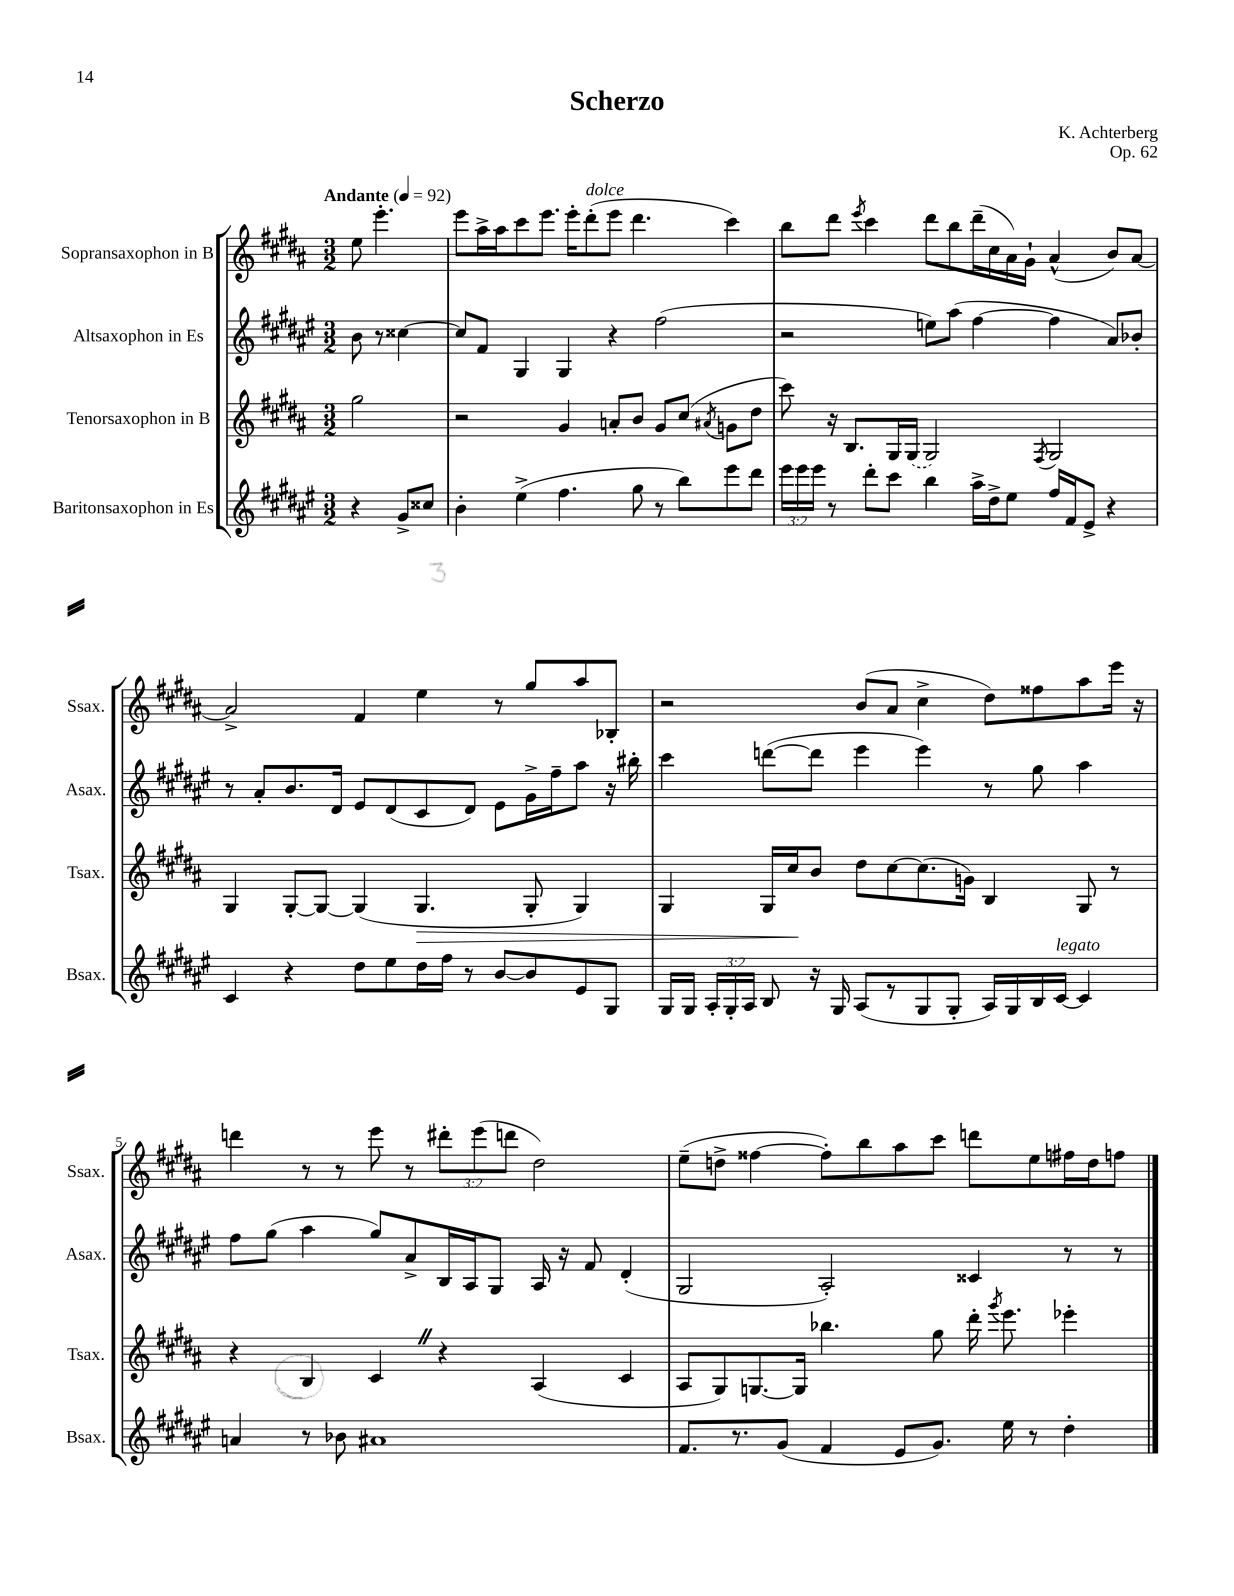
\header { title = "Scherzo" composer = "K. Achterberg" opus = "Op. 62" }
<<
\new StaffGroup <<
\new Staff = "s0" \with { instrumentName = "Sopransaxophon in B" shortInstrumentName = "Ssax." } {
    \clef treble \key b \major \numericTimeSignature \time 3/2 \override Staff.TupletNumber.text = #tuplet-number::calc-fraction-text \partial 2 \tempo "Andante" 4 = 92
    \autoBeamOff e''8 e'''4.-. |
    e'''8[ ais''16-> ais''16 cis'''8 e'''8.] e'''16[-. dis'''8-.^\markup { \italic "dolce" }( e'''8] dis'''4. cis'''4) |
    b''8[ dis'''8] \acciaccatura { e'''8 } cis'''4 dis'''8[ b''8 dis'''16--( cis''16 ais'16) gis'16]-! ais'4-^( b'8[) ais'8]~ |
    ais'2-> fis'4 e''4 r8 gis''8[ ais''8 bes8]-. |
    r2 b'8[( ais'8] cis''4-> dis''8[) fisis''8 ais''8 e'''16] r16 |
    d'''4 r8 r8 e'''8 r8 \tuplet 3/2 { dis'''8[-. e'''8( d'''8] } dis''2) |
    e''8[--( d''8]-> fisis''4~ fisis''8[-.) b''8 ais''8 cis'''8] d'''8[ e''8 fis''16 d''16 f''8] \bar "|." |
}
\new Staff = "s1" \with { instrumentName = "Altsaxophon in Es" shortInstrumentName = "Asax." } {
    \clef treble \key fis \major \numericTimeSignature \time 3/2 \partial 2
    \autoBeamOff b'8 r8 cisis''4~ |
    cisis''8[ fis'8] gis4 gis4 r4 fis''2( |
    r2 e''8[) ais''8]( fis''4~ fis''4 ais'8[) bes'8]-. |
    r8 ais'8[-. b'8. dis'16] eis'8[ dis'8( cis'8 dis'8]) eis'8[ gis'16-> fis''16-- ais''8] r16 bis''16-. |
    cis'''4 d'''8[~( d'''8] eis'''4 eis'''4) r8 gis''8 ais''4 |
    fis''8[ gis''8]( ais''4 gis''8[) ais'8-> b16 ais16 gis8] ais16 r16 fis'8 dis'4-.( |
    gis2 ais2-.) cisis'4 r8 r8 \bar "|." |
}
\new Staff = "s2" \with { instrumentName = "Tenorsaxophon in B" shortInstrumentName = "Tsax." } {
    \clef treble \key b \major \numericTimeSignature \time 3/2 \partial 2
    \autoBeamOff gis''2 |
    r2 gis'4 a'8[-. b'8] gis'8[ cis''8]( \acciaccatura { ais'8 } g'8[ dis''8] |
    cis'''8) r16 b8.[ gis16 \once \slurDashed gis16]( gis2) \acciaccatura { fis8 } gis2 |
    gis4 gis8[~-. gis8]~ gis4( gis4.\> gis8-. gis4) |
    gis4 gis16[ cis''16\! b'8] dis''8[ cis''8~ cis''8.( g'16]) b4 gis8 r8 |
    r4 b4 cis'4 \once \override BreathingSign.text = \markup { \musicglyph "scripts.caesura.straight" } \breathe r4 ais4( cis'4 |
    ais8[ gis8) g8.~ g16] bes''4. gis''8 dis'''16-. \acciaccatura { gis'''8 } e'''8. ees'''4-. \bar "|." |
}
\new Staff = "s3" \with { instrumentName = "Baritonsaxophon in Es" shortInstrumentName = "Bsax." } {
    \clef treble \key fis \major \numericTimeSignature \time 3/2 \override Staff.TupletNumber.text = #tuplet-number::calc-fraction-text \partial 2
    \autoBeamOff r4 gis'8[-> cisis''8] |
    b'4-. eis''4->( fis''4. gis''8 r8 b''8[) eis'''8 dis'''8] |
    \tuplet 3/2 { eis'''16[ eis'''16 eis'''16] } r8 dis'''8[-. cis'''8] b''4 ais''16[-> dis''16-> eis''8] fis''16[ fis'16 eis'8]-> r4 |
    cis'4 r4 dis''8[ eis''8 dis''16 fis''16] r8 b'8[~ b'8 eis'8 gis8] |
    gis16[ gis16] \tuplet 3/2 { ais16[-. gis16-. ais16] } b8 r16 gis16 ais8[( r8 gis8 gis8]-. ais16[) gis16 b16 cis'16]~^\markup { \italic "legato" } cis'4 |
    a'4 r8 bes'8 ais'1 |
    fis'8.[ r8. gis'8]( fis'4 eis'8[ gis'8.]) eis''16 r8 dis''4-. \bar "|." |
}
>>
>>
\layout { \context { \Score \override BarNumber.break-visibility = ##(#f #t #t) barNumberVisibility = #(every-nth-bar-number-visible 5) } }
